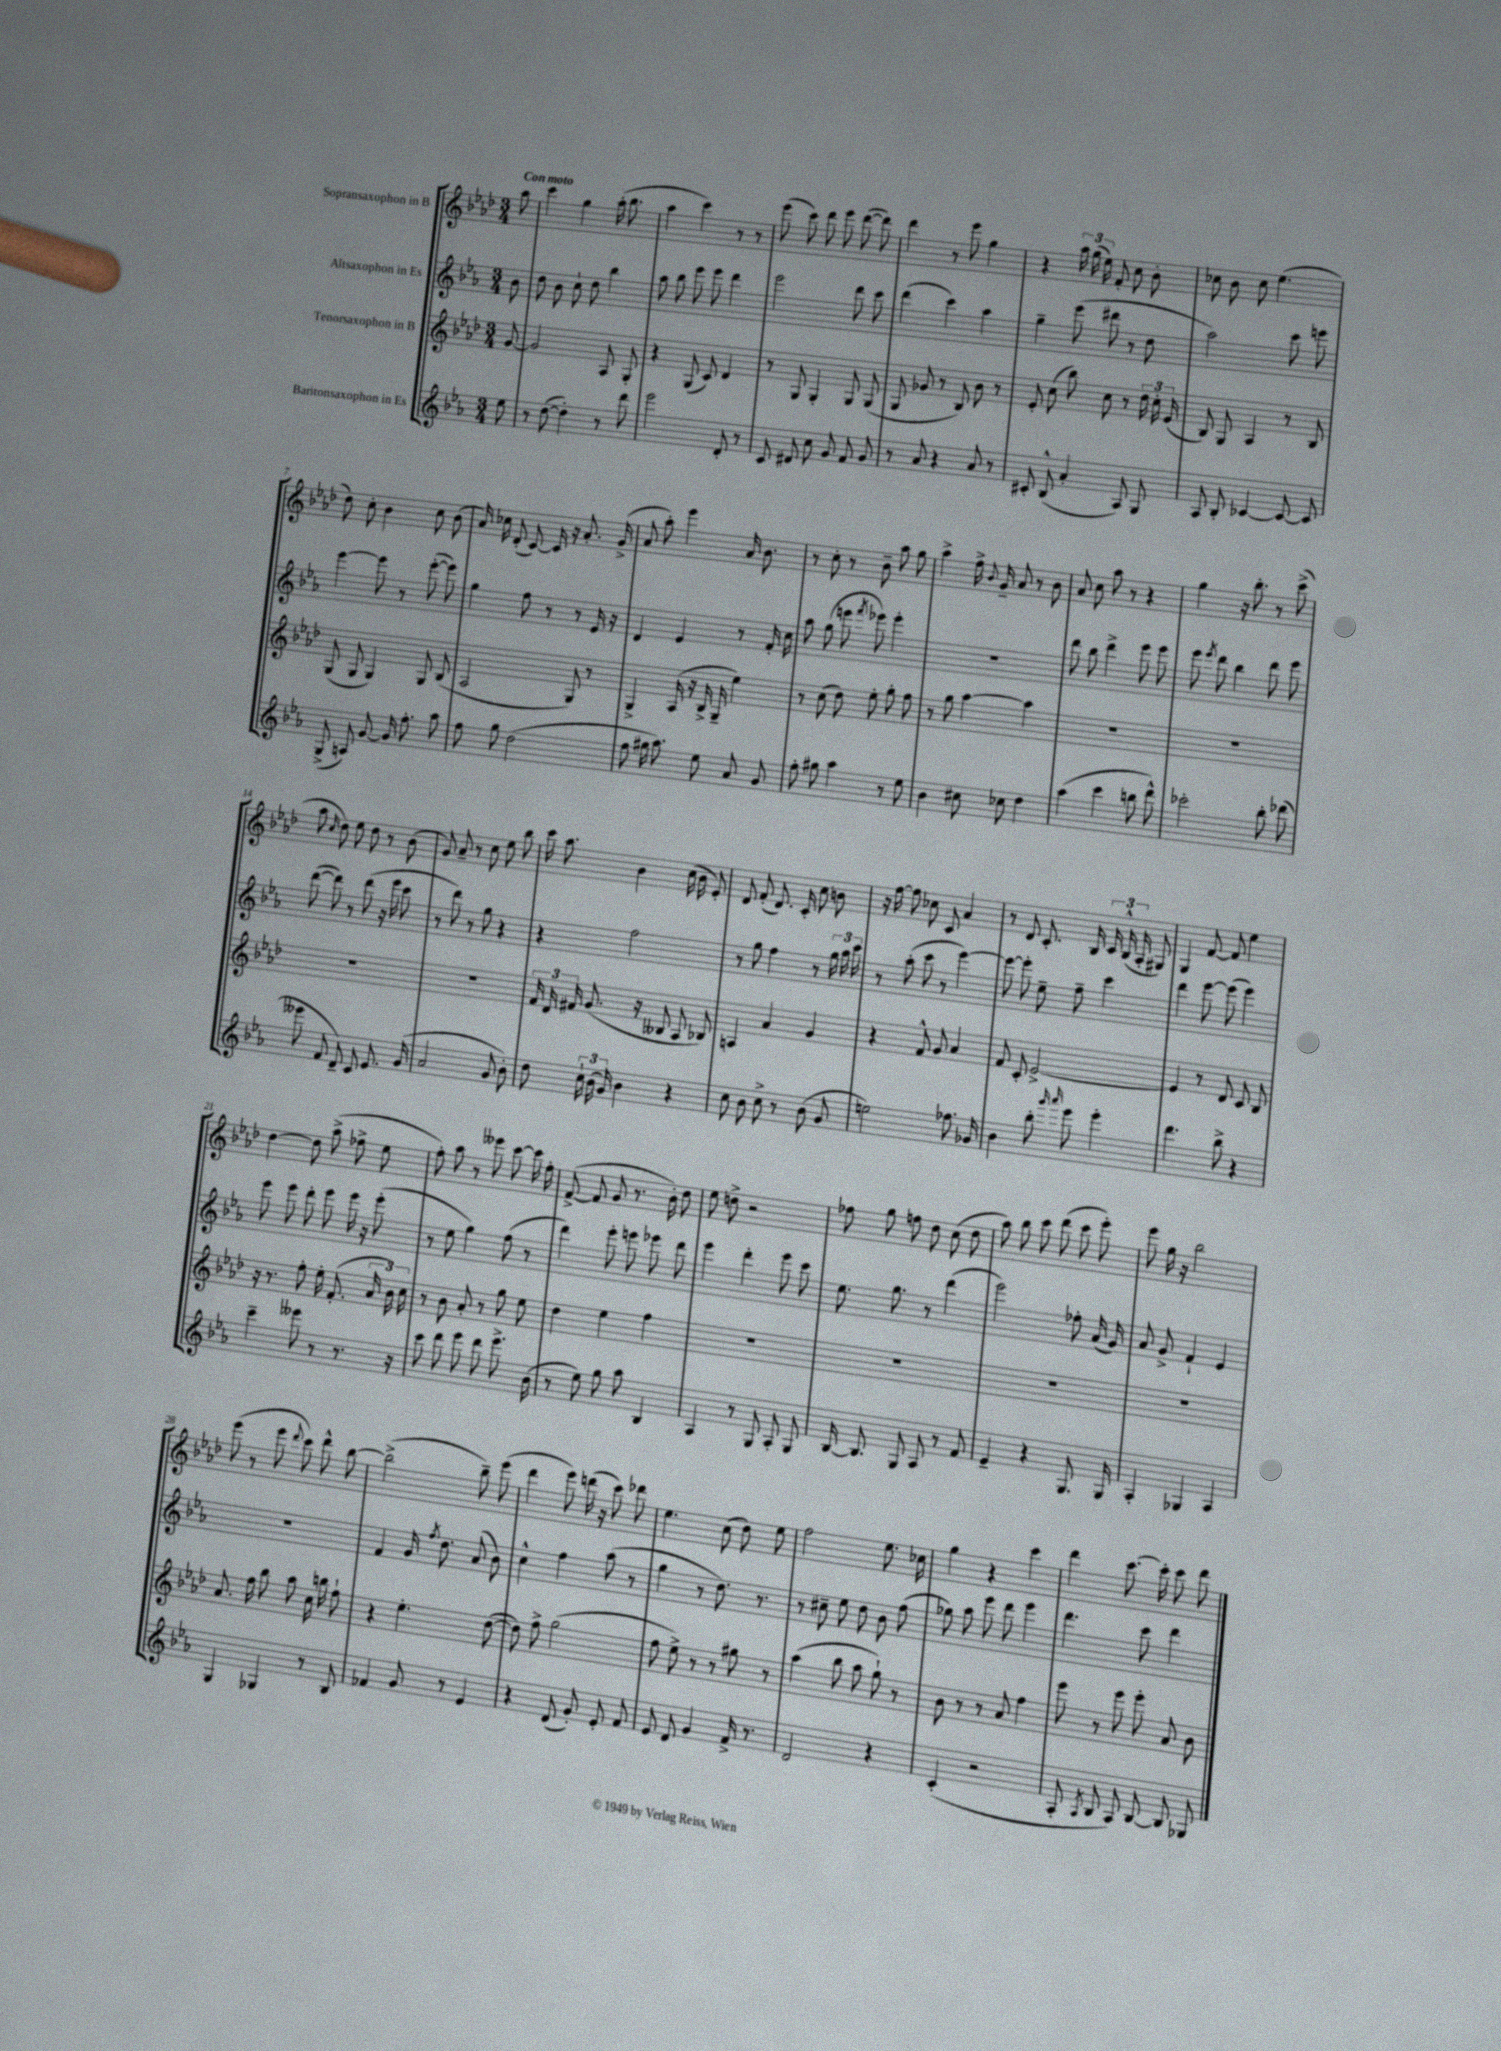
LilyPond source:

<<
\new StaffGroup <<
\new Staff = "s0" \with { instrumentName = "Sopransaxophon in B" } {
    \clef treble \key aes \major \numericTimeSignature \time 3/4 \partial 8 \tempo "Con moto"
    \autoBeamOff aes''8 |
    c'''4 g''4 aes''16-.( bes''8. |
    aes''4 c'''4) r8 r8 |
    ees'''8( c'''8) des'''8 ees'''8 des'''8~( des'''8) |
    des'''4 r8 ees'''8 g''4 |
    r4 \tuplet 3/2 { aes''16 g''16( ees''16) } f'8-. c''8 bes'8-. |
    ces''8 bes'8 ces''8 ees''4.( |
    des''8) c''8-. bes'4 c''8 bes'8( |
    aes'16) ces''16 des'8-.( c'8~) c'16 r16 aes'8.-. g'16->( |
    aes'8 aes''8-.) ees'''4 aes'16 bes'8. |
    r8 c''8-. r8 bes'8-- aes''8 g''8 |
    aes''4-> f''16-> \appoggiatura { bes'8 } g'16-- aes'8 r8 bes'8 |
    aes'8 c''8 aes''8 r8 r4 |
    g''4 r16 bes''8.-. r8 c'''8->( |
    aes''8 \grace { c''16 } des''8) ees''8 des''8 r8 bes'8( |
    g'8) aes'8-- r8 c''8 ees''8 bes''8 |
    c'''16 aes''8. bes'4 c''16( bes'16 ees'8-.) |
    des'8 f'8-.( des'8.) c'16-. c''8 b'8 |
    r16 f''16~ f''8 ces''8 c'8 aes'4 |
    r8 des'8 c'8.-. bes16 \tuplet 3/2 { c'16 bes16-^( aes16-. } gis8) |
    g4 f'8~ f'8 ees''4 |
    des''4~ des''8 aes''8->( fes''8-> ees''8 |
    f''8-.) aes''8 r8 eeses'''8 c'''8~ c'''16 f''16-. |
    f'8~->( f'8 g'8 r8. bes'16-.) des''8 |
    ees''8 d''8-> r2 |
    fes''8 g''8 f''8 des''8 c''8( des''8 |
    aes''8) bes''8 c'''8 des'''8( c'''8 ees'''8-.) |
    ees'''8 g''16 r16 bes''2 |
    ees'''8( r8 ees'''8 \appoggiatura { des'''8 } c'''8) des'''8-^ bes''8~ |
    bes''2->( bes''8--) ees'''8( |
    des'''4 ees'''8) d'''16( r16 c'''8) des'''8 |
    ees''4. c''8( des''8) ees''8 |
    f''2 ees''8. ces''16 |
    g''4 r4 c'''4 |
    des'''4 c'''8.~ c'''16-. c'''8 des'''8 \bar "|." |
}
\new Staff = "s1" \with { instrumentName = "Altsaxophon in Es" } {
    \clef treble \key ees \major \numericTimeSignature \time 3/4 \partial 8
    \autoBeamOff bes'8 |
    d''8 bes'8 c''8-! d''8 bes''4 |
    aes''8 bes''8 ees'''8 ees'''8 d'''4 |
    ees'''2 d'''8 c'''8 |
    d'''4( c'''4) aes''4 |
    g''4-- ees'''8( dis'''8 r8 d''8 |
    aes''2) c'''8 e'''8 |
    ees'''4~ ees'''8 r8 ees'''8~-.( ees'''8) |
    g''4 f''8 r8 r8 ees'16 r16 |
    d'4 ees'4 r8 f'16-. c''16 |
    aes''8 g''8( e'''8 \acciaccatura { f'''8 } ees'''8) ees'''4-. |
    R2. |
    d'''8 bes''8 d'''4-> ees'''8 ees'''8 |
    ees'''8 \acciaccatura { ees'''8 } d'''8 bes''4 d'''8 ees'''8 |
    d'''8~( d'''8) r8 d'''8( r16 ees'''16 c'''8 |
    r8 d'''8) r8 g''8 r4 |
    r4 f''2 |
    r8 g''8 f''4 r8 \tuplet 3/2 { g''16 aes''16 c'''16 } |
    r8 aes''8-.( c'''8 r8 ees'''4~) |
    ees'''8~ ees'''8-. ees''8-- f''8-- c'''4 |
    d'''4 ees'''8~ ees'''8( ees'''4) |
    ees'''8 ees'''8 d'''8-. ees'''8 ees'''16 r16 ees'''8-.( |
    r8 ees''8 g''4) f''8( r8 |
    d'''4) ees'''8-. e'''8 ees'''8 d'''8 |
    ees'''4 d'''4-. ees'''8 c'''8 |
    ees''8. g''8. r8 d'''4( |
    ees'''2) fes''8-. aes'16( g'16) |
    aes'8 g'8-> f'4-! ees'4 |
    R2. |
    f'4 g'16 \acciaccatura { f''8 } d''8. aes'8( bes'8) |
    c''4-^ f''4 aes''8( r8 |
    g''4 r8 d''8.) r8. |
    r8 cis''8-- ees''8 d''8 bes'8 f''8( |
    ges''8) aes''8 ees'''8 d'''8 ees'''4 |
    d'''4. c'''8 d'''4 \bar "|." |
}
\new Staff = "s2" \with { instrumentName = "Tenorsaxophon in B" } {
    \clef treble \key aes \major \numericTimeSignature \time 3/4 \partial 8
    \autoBeamOff g'8~ |
    g'2 aes8 g8-. |
    r4 g8( c'8) des'4 |
    r8 g8 g4-. g8 g8( |
    g8 ges'8 r8 bes8) bes'8 r8 |
    ees'8-. c''8( bes''8) c''8 r8 \tuplet 3/2 { des''16 c''16-. ees'16( } |
    bes8) g8 aes4 r8 bes8 |
    g8( g8 g4) g8 bes8( |
    aes2 g8) r8 |
    g4-> aes16( r16 bes16-> g16-- ees''4) |
    r8 c''8( des''8) ees''8-. g''8-. f''8 |
    r8 g''8 aes''4~ aes''4 |
    R2. |
    R2. |
    R2. |
    R2. |
    \tuplet 3/2 { f'16 des'16 fis'16 } g'8.( r16 beses8 aes8 bes8) |
    a4 aes'4 g'4 |
    r4 f'8-^ g'8 aes'4 |
    f'8 c'8-. ees'2~-> |
    ees'4 r8 des'8 c'8 bes8 |
    r16 r8. f''8-. ees''16-. f'8.-.( \tuplet 3/2 { aes'16 bes'16) c''16 } |
    r8 bes'8 aes'8-. r8 g''8 ees''8 |
    des''4 ees''4 f''4 |
    R2. |
    R2. |
    R2. |
    R2. |
    aes'8. f''16 bes''8 aes''8 c''16 b''16 f''8-! |
    r4 ees''4.-. des''8~( |
    des''8) f''8-> g''2( |
    f''8 ees''8->) r8 r8 gis''8 r8 |
    aes''4( bes''8 aes''8 g''8-!) r8 |
    bes'8 r8 r8 aes'8 f''4 |
    ees'''8 r8 ees'''8 ees'''8-. aes'8 bes'8 \bar "|." |
}
\new Staff = "s3" \with { instrumentName = "Baritonsaxophon in Es" } {
    \clef treble \key ees \major \numericTimeSignature \time 3/4 \partial 8
    \autoBeamOff ees''8 |
    r8 d''8~( d''4-.) r8 d'''8 |
    ees'''2 d'8-. r8 |
    c'8 dis'8 c''8 g'8 f'8 g'8 |
    r8 aes'8 r4 aes'8 r8 |
    cis'8-. bes8-^( aes'4-. aes8) g8 |
    aes8 bes8-. ces'4~ ces'8~ ces'8 |
    g8->( a8) g'8~ g'16 f''8.-. aes''8 |
    f''8 g''8 d''2( |
    f''8 gis''16 aes''8.) ees''8 aes'8 g'8 |
    f''8-. gis''8 aes''4 r8 ees''8 |
    bes'4 cis''8 ces''8 d''4 |
    aes''4( c'''4 b''8 d'''8-^) |
    ces'''2-. bes''8-. des'''8( |
    eeses'''8 f'8 d'8--) c'8 ees'8. g'16( |
    aes'2 g'8 bes'8-.) |
    d''8 \tuplet 3/2 { c''16-! bes'16( g'16) } bes'4 r4 |
    c''8 bes'8 c''8-> r8 bes'8( g'8 |
    e''2) fes''8. ges'16 |
    bes'4 bes''8-. \grace { g'''16 aes'''16 } ees'''8 ees'''4-. |
    d'''4. bes''8-> r4 |
    c'''4-- eeses'''8 r8 r8. r16 |
    c'''8 d'''8 ees'''8 d'''8 ees'''8.-> bes'16( |
    r8 ees''8) g''8 aes''8 bes4 |
    aes4 r8 g8 aes8-. g8 |
    bes16~ bes8. g8 aes8 r8 f'8 |
    ees'4-- r4 g8. g16 |
    aes4-. ges4 aes4 |
    g4 ges4 r8 bes8 |
    fes'4 g'8 r8 ees'4 |
    r4 d'8( g'8-.) ees'8-. f'8 |
    ees'8 d'8 g'4 f'16-> r8. |
    d'2 r4 |
    c'4-.( r2 |
    aes8-. \acciaccatura { aes8 } bes8 aes8) bes8~ bes8 ges8 \bar "|." |
}
>>
>>
